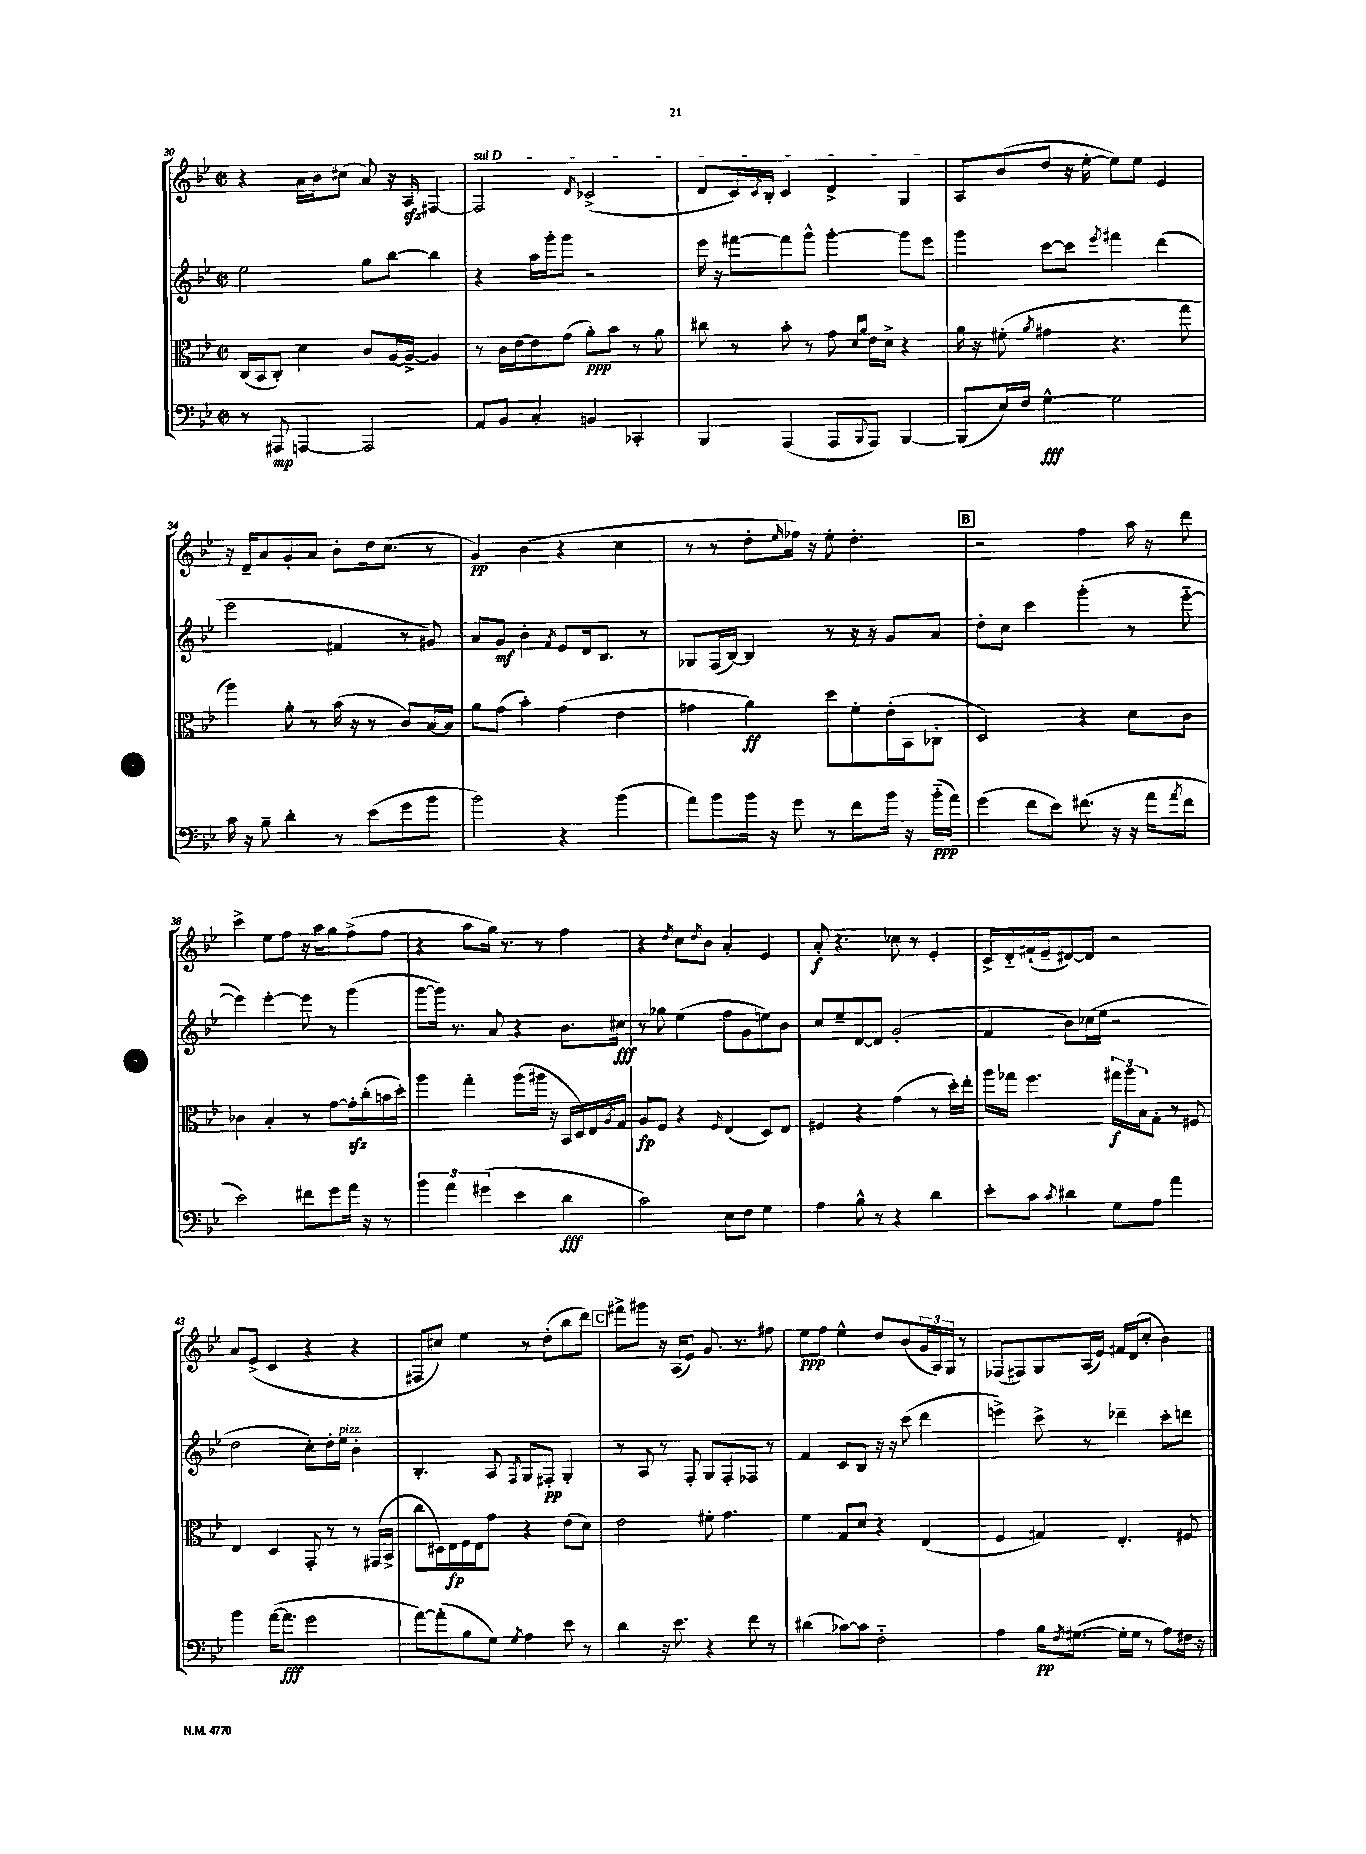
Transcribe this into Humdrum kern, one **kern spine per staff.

**kern	**kern	**kern	**kern
*staff4	*staff3	*staff2	*staff1
*clefF4	*clefC3	*clefG2	*clefG2
*k[b-e-]	*k[b-e-]	*k[b-e-]	*k[b-e-]
*M2/2	*M2/2	*M2/2	*M2/2
*met(c|)	*met(c|)	*met(c|)	*met(c|)
8r	(16C	2ee-	4r
.	16BB-	.	.
8AAA#	8C')	.	.
[4AAA	4d	.	16a
.	.	.	16b-
.	.	.	(8cc#
2AAA]	8c	8gg	8a)
.	[16A	[8bb-	16r
.	16A^_	.	16A
.	4A]	4bb-]	[4F#
=	=	=	=
8AA	8r	4r	2F#]
8BB-	16c	.	.
.	[16e-	.	.
4C'	8e-]	16aa	.
.	.	16ggg'	.
.	(8g	8ggg	.
.	.	.	8qd
4BB	8a')	2r	(2c-^
.	8b-	.	.
4CC-'	8r	.	.
.	8a	.	.
=	=	=	=
4BBB-	8cc#	16eee-	8d
.	.	16r	.
.	8r	[8fff#	16c)
.	.	.	8qc
.	.	.	16B-'
(4AAA	8b-'	8fff#]	4c
.	8r	8ggg^^	.
8AAA	8g	[4ggg'	4d^
.	16qqd	.	.
8qqBBB-	16qqa	.	.
8AAA)	16e-	.	.
.	16d^	.	.
[4BBB-	4r	8ggg]	4G
.	.	8eee-	.
=	=	=	=
(8BBB-]	16a	4ggg	8A
.	16r	.	.
16E-)	(8f#'	.	(8b-
16F	.	.	.
.	8qa	.	.
[4G^^	4g#	[8ccc	8dd
.	.	8ccc]	16r
.	.	.	[16ee-'
.	.	8qeee-	.
2G]	4.r	4fff#	8ee-])
.	.	.	8ee-
.	.	(4ddd	4e-
.	8gg	.	.
=	=	=	=
16c	4aa)	2eee-	16r
16r	.	.	16d~
8B-~	.	.	8a
4d'	8a'	.	8g'
.	8r	.	8a
8r	(16b-	4f#	8b-'
.	16r	.	.
(8e-	8r	.	16dd
.	.	.	(8.cc
8g	8c)	8r	.
8b-	[16B-	8g#)	8r
.	16B-]	.	.
=	=	=	=
2b-)	8a	8a	4g)
.	(8g	8g	.
.	4b-')	4b-'	(4b-
.	.	8qf	.
4r	(4g	8e-	4r
.	.	16d	.
.	.	8.B-	.
(4b-	4e-	.	4cc
.	.	8r	.
=	=	=	=
8a)	4g#	8G-	8r
8b-	.	(16F	8r
.	.	[16B-)	.
16b-	4a)	4B-]	8dd'
16r	.	.	.
.	.	.	16qqee-
8g	.	.	16ff-)
.	.	.	16r
8r	8dd	8r	8ee-'
8f	8f'	16r	4.dd'
.	.	16r	.
16b-	(16e-'	8g	.
16r	16BB-	.	.
(16b-'~	8C-'	8a	.
16a)	.	.	.
=	=	=	=
(4g	2D)	8dd'	2r
.	.	8cc	.
8f	.	4ccc	.
8e-)	.	.	.
(8.f#	4r	(4ggg'	4ff
16r	.	.	.
16r	8d	8r	16aa
16a	.	.	16r
8qa	.	.	.
8f#	8c	[8eee-'~	8ddd
=	=	=	=
2e-)	4c-	4eee-])	4ccc^
.	4B-'	[4eee-'	8ee-
.	.	.	8ff
8f#	8r	8eee-]	16r
.	.	.	16aa
8g	[8g	8r	8gg
16a	16g']	(4ggg	(8ff^
16r	(16cc'	.	.
8r	16b	.	8ff
.	16dd')	.	.
=	=	=	=
6b-	4aa	[8ggg	4r
.	.	16ggg])	.
6a	.	.	.
.	.	8.r	.
.	4gg'	.	8aa
(6g#	.	.	.
.	.	8a	16gg)
.	.	.	8.r
4e-	(8aa	4r	.
.	16aa#	.	8r
.	16r	.	.
4d	16BB-	8.b-	4ff
.	16D)	.	.
.	16E-	.	.
.	8qA	.	.
.	16G	16cc#	.
=	=	=	=
2c)	8A	8r	4r
.	8F	8gg-	.
.	.	.	8qdd
.	4r	(4ee-	8cc
.	.	.	8qdd
.	.	.	8b-
.	16qqF	.	.
8E-	(4E-	8ff	4a'
8F	.	8g	.
4G	8D)	8ee)	4e-
.	8E-	8b-	.
=	=	=	=
4A	4F#	8cc	8a'
.	.	8ee-~	4.r
8B-^^	4r	[8d	.
8r	.	8d]	.
4r	(4g	(2g'	8cc-
.	.	.	8r
4d	8r	.	4e-'
.	16dd')	.	.
.	16ee-'	.	.
=	=	=	=
8e-'	16aa	4f	16c^
.	16gg-	.	16d'~
8c	4.ff	.	(16f#`
.	.	.	16e-~
8qc	.	.	.
4d#	.	8b-)	[8d#)
.	.	(16cc-	8d#]
.	.	16ee-	.
8G	24gg#	2r	2r
.	24aa	.	.
.	24B-	.	.
8A	8G'	.	.
4a	8r	.	.
.	8F#	.	.
=	=	=	=
4b-	4E-	2dd	8a
.	.	.	(8e-^
([16a	4D	.	4c
8.a]	.	.	.
2g	8GG'	8cc')	4r
.	8r	16dd'	.
.	.	16ee-	.
.	8r	4b-'	4r
.	(16GG#	.	.
.	16BB-^	.	.
=	=	=	=
[8a)	8cc	4.B-'	8F#
(8a']	16D#)	.	8cc#)
.	16E-	.	.
8B-	16F	.	4ee-
.	16E-	.	.
8G)	8g	8A	.
8qG	.	8qF	.
4A	4r	8G	8r
.	.	8F#'	(8dd'
8e-	(8e-	4G'	8bb-
8r	8d)	.	8ddd)
=	=	=	=
4d	2e-	8r	8fff#^
.	.	8A	8ggg#
16r	.	8r	16r
8.e-	.	.	(16A
.	.	8F'	8e-)
4r	8f#'	8G	8.g
.	4.g	8F'	.
.	.	.	8.r
8f	.	8F-	.
8r	.	8r	8ff#
=	=	=	=
(4d#	4f	4f	8ee-
.	.	.	8ff
[8c-)	8G	8c	4ee-^^
8c-]	8d	8B-	.
2F'~	4r	16r	8dd
.	.	16r	.
.	.	(8ccc	(8b-
.	(4E-	4ddd	24g
.	.	.	24A)
.	.	.	24G
.	.	.	8r
=	=	=	=
4A	4F	4eee^)	(8F-
.	.	.	8F#)
16B-	4G#)	8ccc^	8G
8qF	.	.	.
([8.G#	.	.	.
.	.	8r	(16A
.	.	.	16e-)
16G#']	4.E-'	4ddd-~	16f#
16G#	.	.	(16d
8r	.	.	8cc'
8A)	.	8ccc'	4b-)
16F#	8F#	8ddd	.
16r	.	.	.
==	==	==	==
*-	*-	*-	*-
